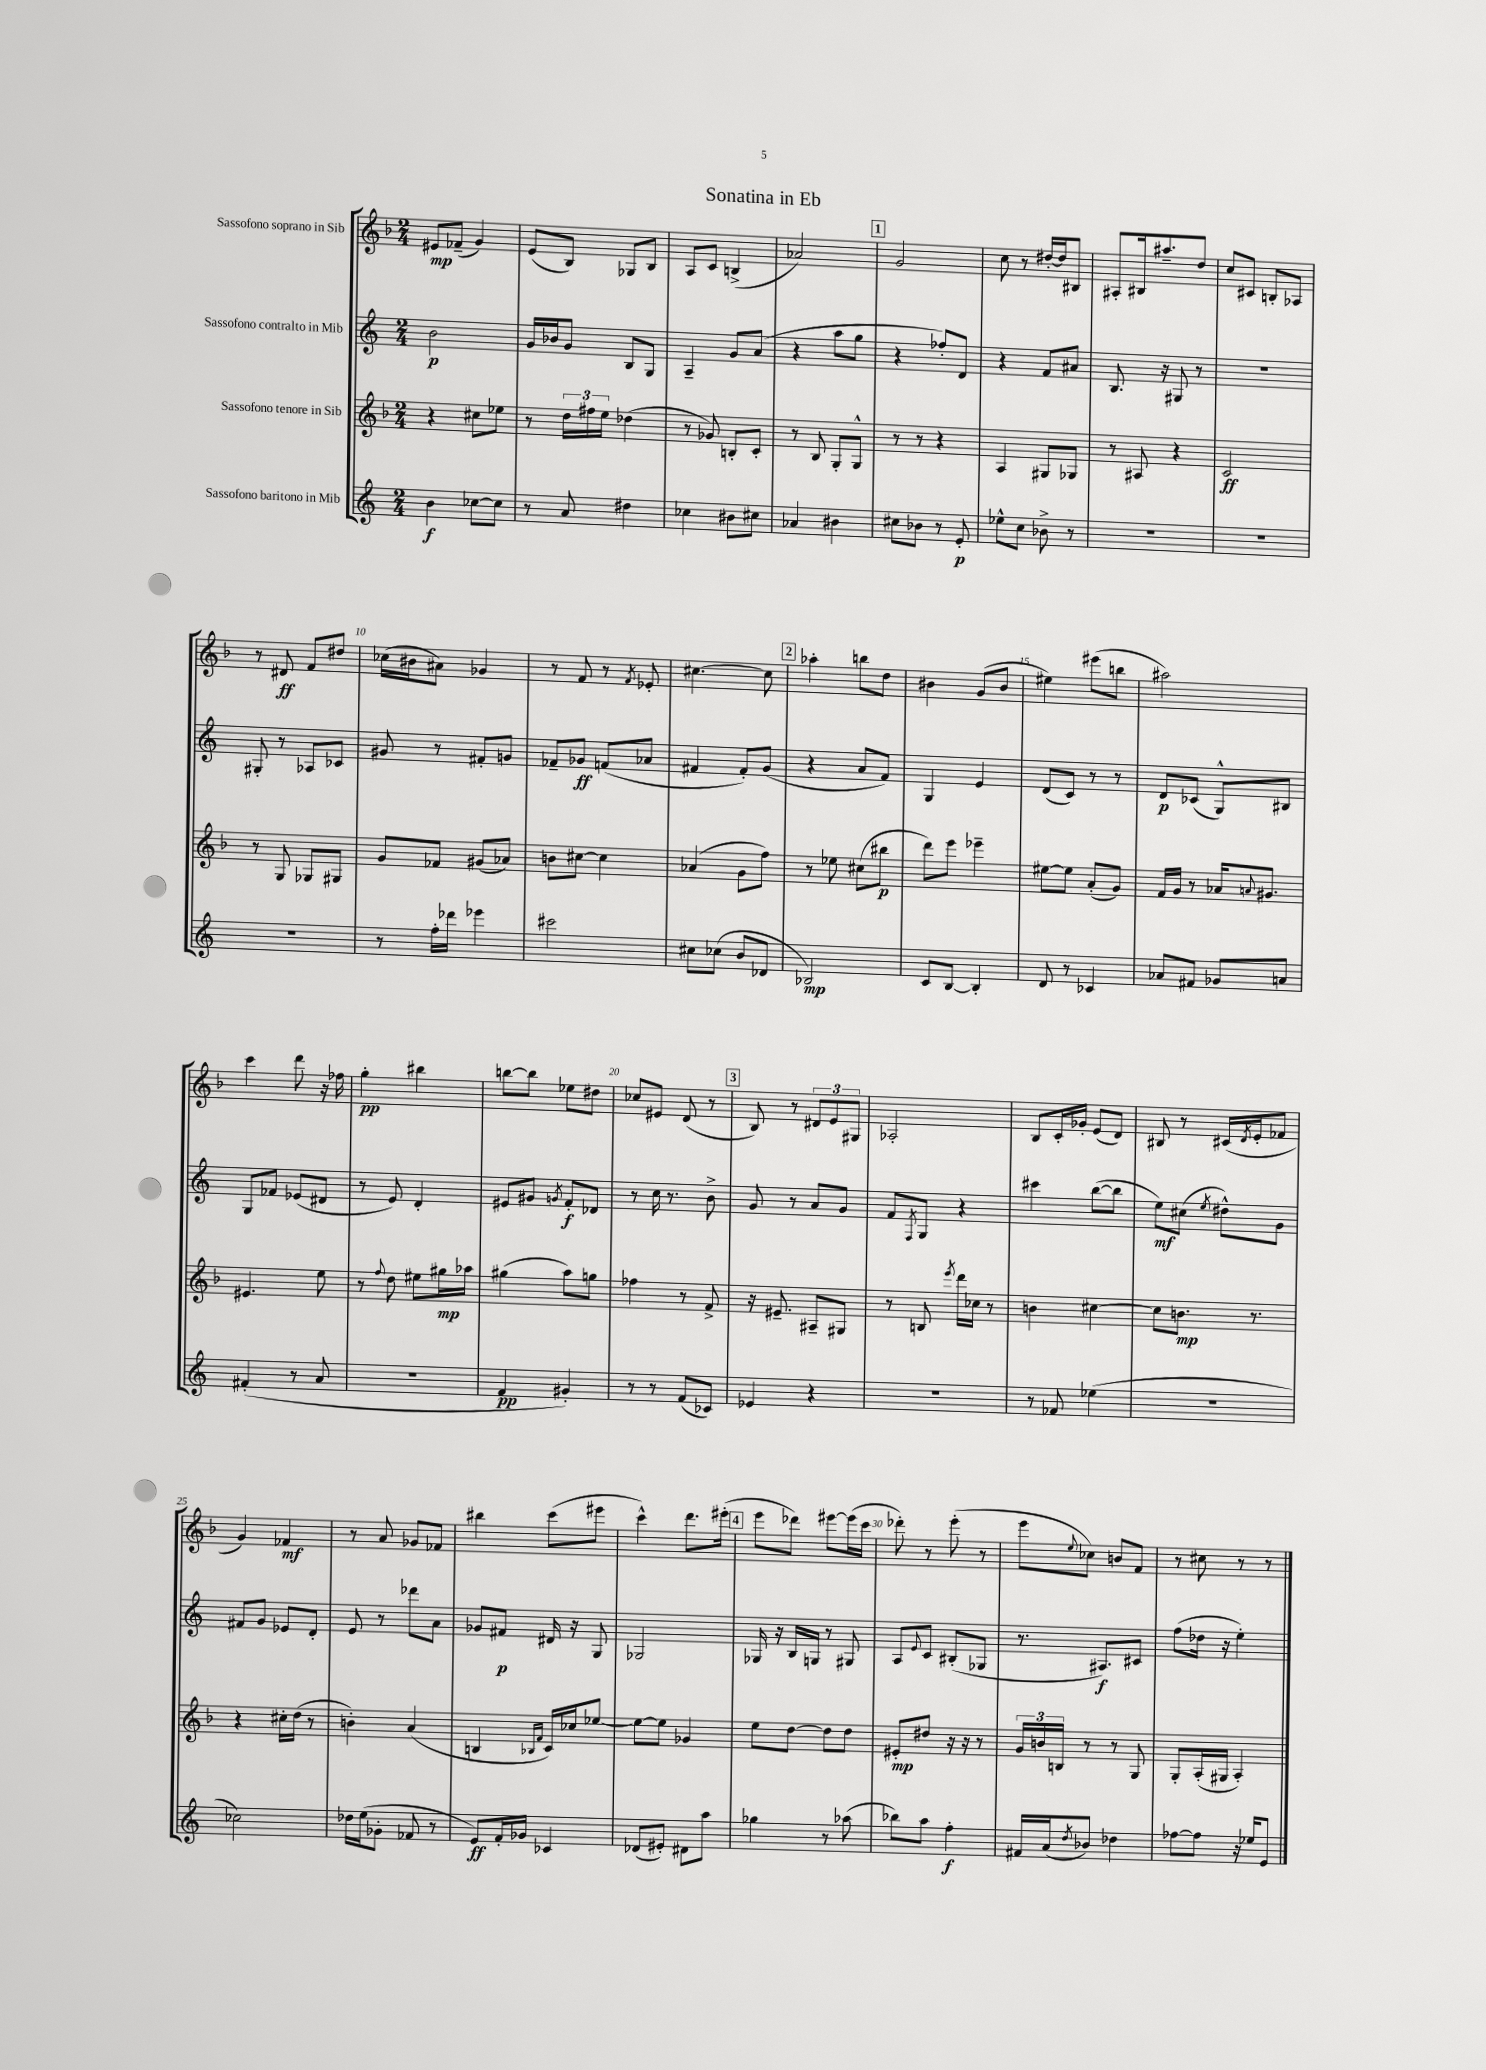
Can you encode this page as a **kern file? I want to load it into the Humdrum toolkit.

**kern	**kern	**kern	**kern
*staff4	*staff3	*staff2	*staff1
*clefG2	*clefG2	*clefG2	*clefG2
*k[]	*k[b-]	*k[]	*k[b-]
*M2/4	*M2/4	*M2/4	*M2/4
4b	4r	2b	8e#
.	.	.	(8f-~
[8cc-	8cc#	.	4g)
8cc-]	8ee-	.	.
=	=	=	=
8r	8r	16g	(8e
.	.	16b-	.
8a	24dd	8g	8B-)
.	24ff#	.	.
.	24ee	.	.
4dd#	(4dd-	8B	8G-
.	.	8G	8B-
=	=	=	=
4cc-	8r	4A~	8A
.	8g-)	.	8c
8b#	8B'	8g	(4B^
8cc#	8c'	(8a	.
=	=	=	=
4a-	8r	4r	2a-)
.	8B-	.	.
4b#	8G'	8aa	.
.	8G^^	8gg	.
=	=	=	=
8cc#	8r	4r	2g
8b-	8r	.	.
8r	4r	8ff-')	.
8e'	.	8d	.
=	=	=	=
8ee-^^	4A	4r	8cc
8cc	.	.	8r
8b-^	8G#	8f	[16dd#'
.	.	.	16dd#]
8r	8G-	8a#	8B#
=	=	=	=
2r	8r	8.B	8A#'
.	8A#	.	16B#
.	.	16r	8.aa#~
.	4r	8G#	.
.	.	8r	8dd
=	=	=	=
2r	2c	2r	8cc
.	.	.	8c#
.	.	.	8B'
.	.	.	8A-
=	=	=	=
2r	8r	8G#'	8r
.	8G	8r	8d#
.	8G-	8A-	8f
.	8G#	8c-	8dd#
=	=	=	=
8r	8g	8g#	(16cc-
.	.	.	16b#
16ff'	8f-	8r	8a#)
16ddd-	.	.	.
4eee-	(8g#	8f#'	4g-
.	8a-)	8g	.
=	=	=	=
2ccc#	8b	8f-~	8r
.	[8cc#	8g-	8f
.	4cc#]	(8f	8r
.	.	.	8qf
.	.	8a-	8e-'
=	=	=	=
8cc#	(4a-	4f#	[4.cc#
(8cc-	.	.	.
8b	8g	8f#')	.
8d-	8ff)	(8g	8cc#]
=	=	=	=
2B-)	8r	4r	4aa-'
.	8ee-	.	.
.	(8cc#	8a	8bb
.	8bb#	8f)	8dd
=	=	=	=
8c	8ddd)	4G	4b#
[8B	8eee	.	.
4B']	4eee-~	4e	(8g
.	.	.	8b#
=	=	=	=
8d	[8ee#	(8d	4ee#)
8r	8ee#]	8c)	.
4c-	(8a'	8r	(8eee#
.	8g)	8r	8bb
=	=	=	=
8a-	16f	8d	2aa#)
.	16g	.	.
8f#	8r	(8c-	.
8g-	16a-	8G^^)	.
.	8qqa	.	.
.	8.g#	.	.
8a	.	8B#	.
=	=	=	=
(4f#'	4.e#	8G	4ccc
.	.	8f-	.
8r	.	(8e-	8ddd
8a	8ee	8d#	16r
.	.	.	16ff-
=	=	=	=
2r	8r	8r	4gg'
.	8qqff	.	.
.	8dd	8e)	.
.	8ee#	4d'	4bb#
.	16gg#	.	.
.	16aa-	.	.
=	=	=	=
4f	(4gg#	8e#	[8bb
.	.	8g#	8bb]
.	.	8qg	.
4g#')	8aa)	8f'	8ee-
.	8gg	8d-	8dd#
=	=	=	=
8r	4ff-	8r	8cc-
8r	.	16cc	8e#
.	.	8.r	.
(8f	8r	.	(8d
8c-)	8f^	8b^	8r
=	=	=	=
4e-	16r	8g	8B-)
.	8.e#~	.	.
.	.	8r	8r
4r	8A#~	8a	12d#
.	.	.	12e
.	8G#	8g	.
.	.	.	12G#
=	=	=	=
2r	8r	8f	2A-'
.	.	8qF	.
.	8B	8G	.
.	8qeee	.	.
.	16ddd	4r	.
.	16cc-	.	.
.	8r	.	.
=	=	=	=
8r	4b	4ccc#	8B-
8f-	.	.	16c'
.	.	.	16g-'
(4ee-	[4cc#	([8bb	(8e
.	.	8bb]	8d)
=	=	=	=
2r	8cc#]	8ee)	8B#
.	8.b	(8cc#	8r
.	.	8qee	.
.	.	8dd#^^)	(16c#
.	.	.	8qd
.	8.r	.	16e'
.	.	8g	8f-
=	=	=	=
2cc-)	4r	8f#	4g)
.	.	8g	.
.	16cc#'	8e-	4f-
.	(16dd	.	.
.	8r	8d'	.
=	=	=	=
16dd-	4b')	8e	8r
(16ee	.	.	.
8g-'	.	8r	8a
8f-	(4a	8ddd-	8g-
8r	.	8a	8f-
=	=	=	=
8e)	4B	8g-	4bb#
16f'	.	8f#	.
16g-	.	.	.
.	16qqB-	.	.
.	16qqf	.	.
4c-	16c)	16d#	(8ccc
.	16cc-	16r	.
.	[8ee-	8G	8eee#
=	=	=	=
(8d-	8ee-_	2G-	4ccc^^)
8e#')	8ee-]	.	.
8d#	4g-	.	8.ddd
8aa	.	.	.
.	.	.	(16eee#'
=	=	=	=
4gg-	8ee	16G-	8eee
.	.	16r	.
.	[8dd	16B	8ddd-)
.	.	16G	.
8r	8dd]	8r	[8eee#
(8aa-	8dd	8G#	(16eee#]
.	.	.	16ccc
=	=	=	=
8bb-)	8e#'	8A	8ddd-')
.	.	8qqe	.
8aa	8dd#	8c	8r
4ff'	16r	(8B#'	(8eee'
.	16r	.	.
.	8r	8G-	8r
=	=	=	=
16f#	24g	8.r	8eee
.	24b	.	.
(16a	.	.	.
.	24B	.	.
8qdd	.	.	8qqee
8b-)	8r	.	8cc-)
.	.	8.A#)	.
4dd-	8r	.	8b
.	8G	8c#	8f
=	=	=	=
[8ff-	8G'	(8ff	8r
8ff-]	(16A'	16dd-	8cc#
.	16G#	16r	.
16r	4A')	4ee')	8r
16ee-	.	.	.
8e	.	.	8r
==	==	==	==
*-	*-	*-	*-
